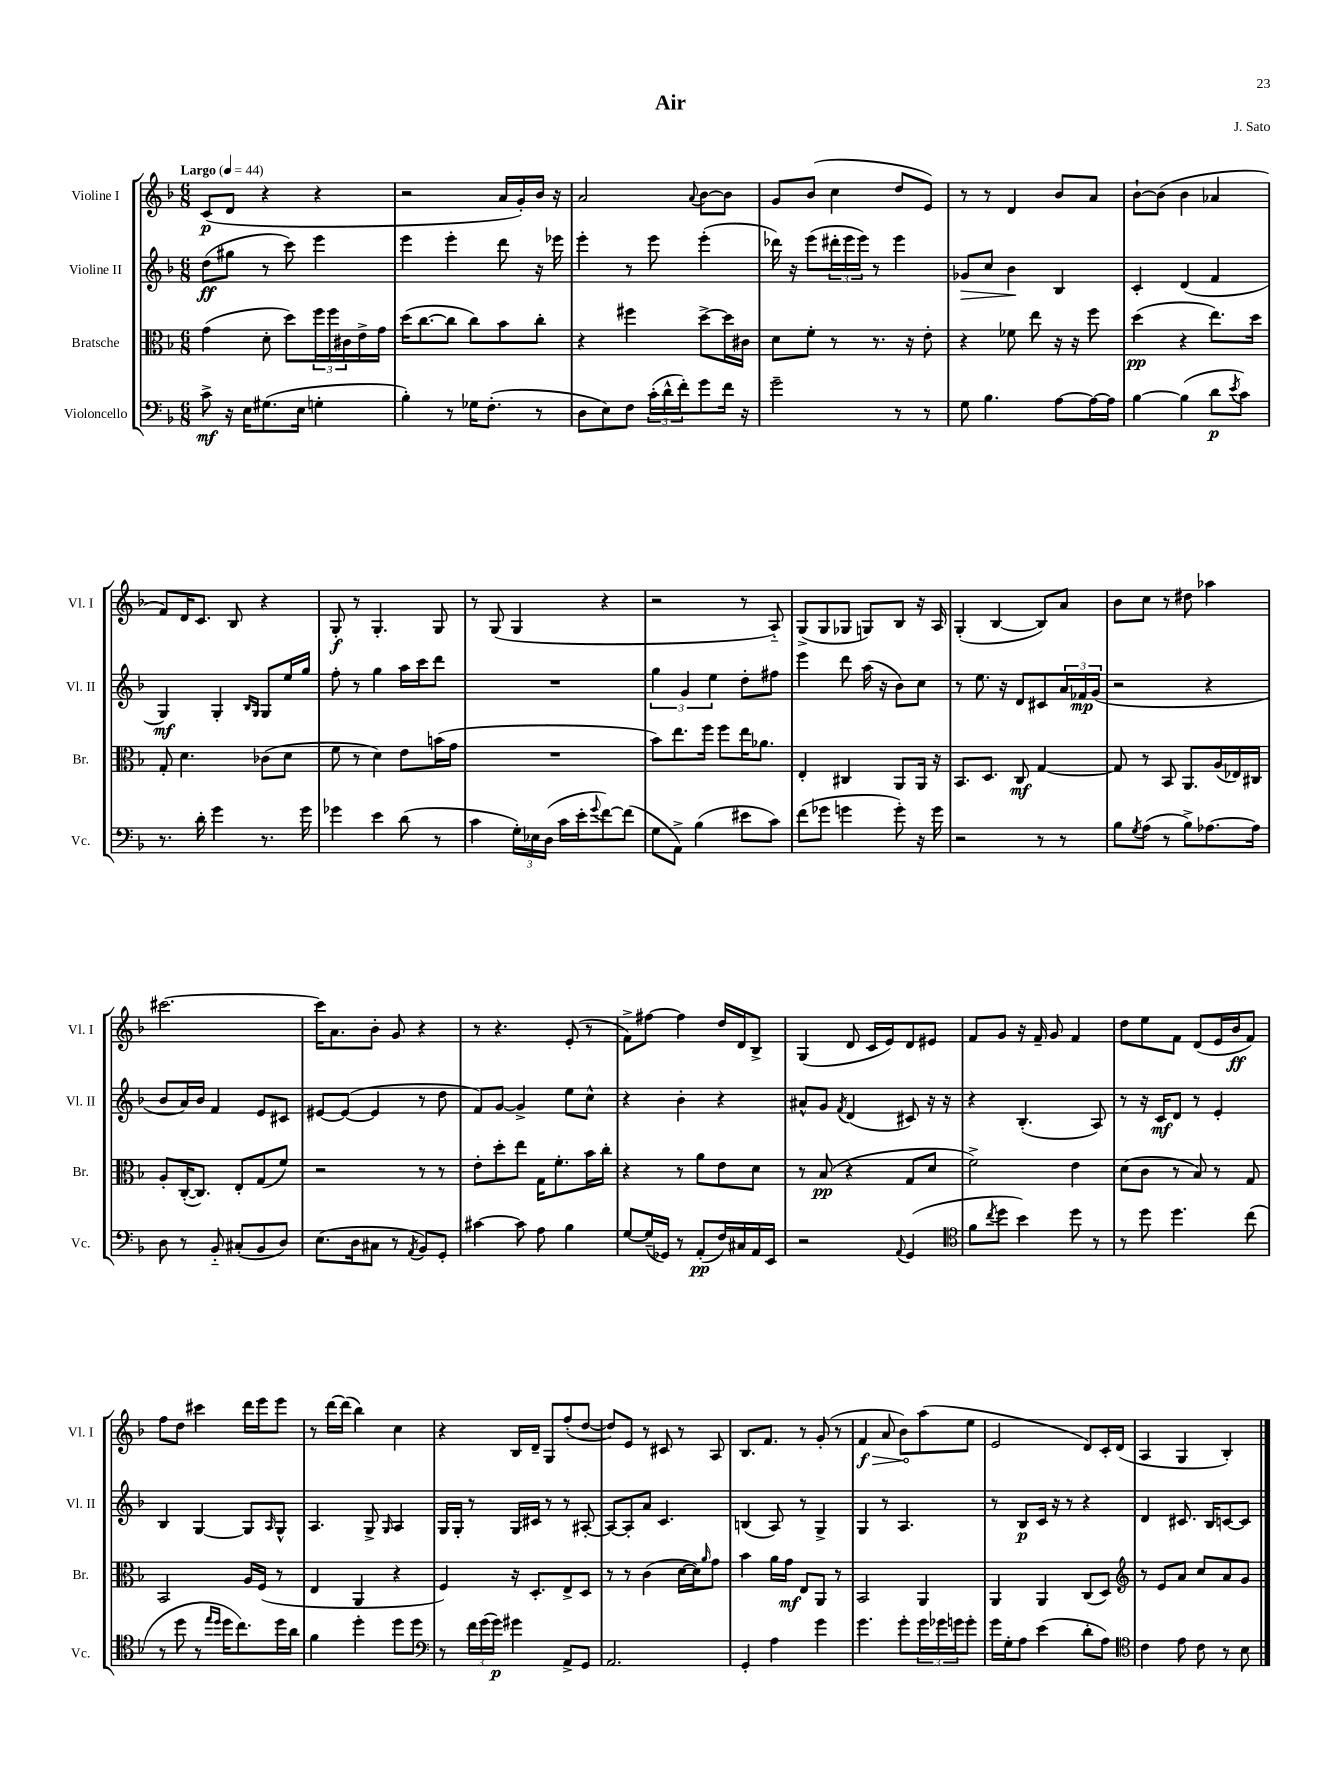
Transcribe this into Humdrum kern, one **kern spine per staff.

**kern	**kern	**kern	**kern
*staff4	*staff3	*staff2	*staff1
*clefF4	*clefC3	*clefG2	*clefG2
*k[b-]	*k[b-]	*k[b-]	*k[b-]
*M6/8	*M6/8	*M6/8	*M6/8
*MM44	*MM44	*MM44	*MM44
8c^\	(4g\	(8dd\L	(8c/L
16r	.	8gg#\J	8d/J
16E\LK	.	.	.
(8.G#\	8d'\	8r	4r
.	8dd\L)	8ccc\)	.
16E\Jk	.	.	.
4G'\	24ff\L	4eee\	4r
.	24ff\	.	.
.	24c#\	.	.
.	16e^\	.	.
.	16g\JJ	.	.
=	=	=	=
4B-'\)	(16dd\LK	4eee\	2r
.	[8.cc\	.	.
8r	8cc\]J	4eee'\	.
16G-\LK	8cc\L)	.	.
(8.F'\J	.	.	.
.	8b-\	8ddd\	16a/LL
.	.	.	16g'/)
8r	8cc'\J	16r	16b-/JJ
.	.	16eee-\	16r
=	=	=	=
8D\L	4r	4eee'\	2a/
8E\)	.	.	.
8F\J	4ff#\	8r	.
(24c'\LL	.	8eee\	.
24d^^\	.	.	.
24f'\J)	.	.	.
.	.	.	8qqa/
8g\	[8dd^\L	(4eee'\	[8b-\L
16f\Jk	16dd\]L	.	8b-\]J
16r	16c#\JJ	.	.
=	=	=	=
2g~\	8d\L	16ddd-\)	8g/L
.	.	16r	.
.	8f'\J	(8eee\L	(8b-/J
.	8r	24ddd#'\L	4cc\
.	.	24eee\	.
.	.	24eee\JJ)	.
.	8.r	8r	.
8r	.	4eee\	8dd/L
.	16r	.	.
8r	8e'\	.	8e/J)
=	=	=	=
8G\	4r	8g-/L	8r
4.B-\	.	8cc/J	8r
.	8f-\	4b-\	4d/
.	8ee\	.	.
[8A\L	16r	4B-/	8b-/L
.	16r	.	.
16A\_L	8ff\	.	8a/J
16A\]JJ	.	.	.
=	=	=	=
[4B-\	(4dd\	4c'/	[8b-`\L
.	.	.	(8b-\]J
(4B-\]	4r	(4d/	4b-\
8d\L	8.ee\L)	4f/	4a-/
8qe/	.	.	.
8c\J)	.	.	.
.	16dd\Jk	.	.
=	=	=	=
8.r	8G'/	4G/)	8f/L)
.	4.d\	.	16d/K
16d'\	.	.	8.c/J
4g\	.	4G'/	.
.	.	.	8B-/
.	.	16qqB-/LL	.
.	.	16qqG/JJ	.
8.r	(8c-\L	8G/L	4r
.	8d\J	16ee/L	.
16g\	.	16gg/JJ	.
=	=	=	=
4g-\	8f\	8ff'\	8G'/
.	8r	8r	8r
4e\	4d\)	4gg\	4.G'/
(8d\	8e\L	16aa\LL	.
.	.	16ccc\J	.
8r	(16b\L	8ddd\J	8G/
.	16g\JJ	.	.
=	=	=	=
4c\	2.r	2.r	8r
.	.	.	(8G/
24G'\LL)	.	.	4G/
24E-\	.	.	.
(24D\JJ	.	.	.
16c\LL	.	.	.
16e'\J	.	.	.
8qqg/	.	.	.
[8f\)	.	.	4r
(8f\]J	.	.	.
=	=	=	=
8G\L	8b-\L)	6gg\	2r
8AA^\J)	8.ee\	.	.
.	.	6g/	.
(4B-\	.	.	.
.	16ff\Jk	.	.
.	.	6ee\	.
.	8ff\L	.	.
8e#\L	16ee\K	8dd'\L	8r
.	8.a-\J	.	.
8c\J)	.	8ff#\J	8A'~/)
=	=	=	=
(8f\L	4E'/	4eee\	(8G^/L
8g-\J	.	.	8G/
4g\	4C#/	8ddd\	8G-/J
.	.	(16aa\	8G/L)
.	.	16r	.
8g'\)	8AA/L	8b-\L)	8B-/J
16r	16AA/Jk	8cc\J	16r
16g\	16r	.	16A/
=	=	=	=
2r	8.BB-/L	8r	(4G'/
.	.	8.ee\	.
.	8.D/J	.	.
.	.	.	[4B-/
.	.	16r	.
.	8C/	8d/L	.
8r	[4G/	8c#/	8B-/]L)
8r	.	24a/L	8a/J
.	.	24f-/	.
.	.	(24g/JJ	.
=	=	=	=
8B-\L	8G/]	2r	8b-\L
8qG/	.	.	.
(8A\J	8r	.	8cc\J
8r	8BB-/	.	8r
8B-^\L)	8.AA/L	.	8dd#\
[8.A-\	.	4r	4aa-\
.	(16A/L	.	.
.	16E-/)	.	.
16A-\]Jk	16C#/JJ	.	.
=	=	=	=
8D\	8A'/L	8b-/L	[2.ccc#\
8r	([16C'/K	16a/L)	.
.	8.C/]J)	16b-/JJ	.
8BB-'~/	.	4f/	.
(8C#'/L	8E'/L	.	.
8BB-/	(8G/	8e/L	.
8D/J)	8f/J)	8c#/J	.
=	=	=	=
(8.E\L	2r	[8e#/L	16ccc#\]LK
.	.	.	8.a\
.	.	(8e#/_J	.
16D\k	.	.	.
8C#\J	.	4e#/]	8b-'\J
8r	.	.	8g/
8qAA/	.	.	.
8BB-/L)	8r	8r	4r
8GG'/J	8r	8dd\	.
=	=	=	=
[4c#\	8e'\L	8f/L)	8r
.	8dd'\	[8g/J	4.r
8c#\]	8ee\J	4g^/]	.
8A\	16G\LK	.	.
.	8.f'\	.	.
4B-\	.	8ee\L	(8e'/
.	16b-\L	8cc^^\J	8r
.	16cc'\JJ	.	.
=	=	=	=
[8G/L	4r	4r	8f^\L)
(16G~/]L	.	.	[8ff#\J
16GG-/JJ)	.	.	.
8r	8r	4b-'\	4ff#\]
(8AA'/L	8a\L	.	.
16F/L)	8e\	4r	16dd/LL
16C#/	.	.	16d/J
16AA/	8d\J	.	8B-^/J
16EE/JJ	.	.	.
=	=	=	=
2r	8r	8a#^^/L	(4G/
.	(8B-/	8g/J	.
.	.	8qf/	.
.	4r	(4d/	8d/
.	.	.	16c/LL
.	.	.	16e/J)
8qqAA/	.	.	.
(4GG/	8G/L	8c#/)	8d/
.	8d/J	16r	8e#/J
.	.	16r	.
=	=	=	=
*clefC4	*	*	*
8f\L	2f^\)	4r	8f/L
8qcc/	.	.	.
8dd\J	.	.	8g/J
4b-\)	.	(4.B-'/	16r
.	.	.	16f~/
.	.	.	8g/
8dd\	4e\	.	4f/
8r	.	8A/)	.
=	=	=	=
8r	(8d\L	8r	8dd\L
8dd\	8c\J	16r	8ee\
.	.	16c/LK	.
4.dd\	8r	8d/J	8f\J
.	8B-/)	8r	(8d/L
.	8r	4e'/	16e/L
.	.	.	16b-/J
(8cc\	8G/	.	8f/J)
=	=	=	=
8r	2BB-/	4B-/	8ff\L
8dd\	.	.	8dd\J
8r	.	[4G/	4ccc#\
16qqee/LL	.	.	.
16qqdd/JJ	.	.	.
16dd\LK	.	.	.
8.cc\)	.	.	.
.	16A/LL	8G/]L	16ddd\LL
.	(16F/JJ	.	16eee\J
.	.	16qqA/	.
16dd\L	8r	8G^^/J	8eee\J
16a\JJ	.	.	.
=	=	=	=
4f\	4E/	4.A/	8r
.	.	.	[16ddd\LL
.	.	.	(16ddd\]JJ
4dd'\	4AA/	.	4bb-\)
.	.	8G^/	.
.	.	16qqG/	.
8dd\L	4r	4A/	4cc\
8dd\J	.	.	.
=	=	=	=
*clefF4	*	*	*
8r	4F/)	16G/LL	4r
.	.	16G'/JJ	.
24f\LL	.	8r	.
(24g\	.	.	.
24g\JJ)	.	.	.
4g#\	16r	16G/LL	16B-/LL
.	8.D'/L	16c#/JJ	16d~/JJ
.	.	8r	8G/L
8AA^/L	8E^/	8r	(8ff'/
8GG/J	8D/J	[8A#'/	[8dd/J
=	=	=	=
2.AA/	8r	8A#/_L	8dd/]L)
.	8r	8A#'/]	8e/J
.	(4c\	8a/J	8r
.	.	4.c/	8c#/
.	[16d\LL	.	8r
.	16d\]J)	.	.
.	16qqa/	.	.
.	8g\J	.	8A/
=	=	=	=
4GG'/	4b-\	(4B/	8.B-/L
.	.	.	8.f/J
4A\	16a\LL	8A/)	.
.	16g\JJ	.	.
.	8E/L	8r	8r
4g\	8AA/J	4G^/	(8g'/
.	8r	.	8r
=	=	=	=
4.g\	2BB-/	4G/	4f/
.	.	8r	8a/
8g'\L	.	4.A/	8b-\L)
24g\L	4AA/	.	(8aa\
24g-\	.	.	.
24g\J	.	.	.
8g'\J	.	.	8ee\J
=	=	=	=
16g\LL	4AA/	8r	2e/
16G'\J	.	.	.
8A\J	.	8B-/L	.
(4e\	4AA/	16c/Jk	.
.	.	16r	.
.	.	8r	.
8d'\L	(8C/L	4r	8d/L)
8A\J)	8D/J)	.	16c'/L
.	.	.	(16d/JJ
=	=	=	=
*clefC4	*clefG2	*	*
4c\	8r	4d/	4A/
.	8e/L	.	.
8e\	8a/J	8.c#/	4G/
8c\	8cc/L	.	.
.	.	16B-/LK	.
8r	8a/	[8c/	4B-'/)
8B-\	8g/J	8c/]J	.
==	==	==	==
*-	*-	*-	*-
